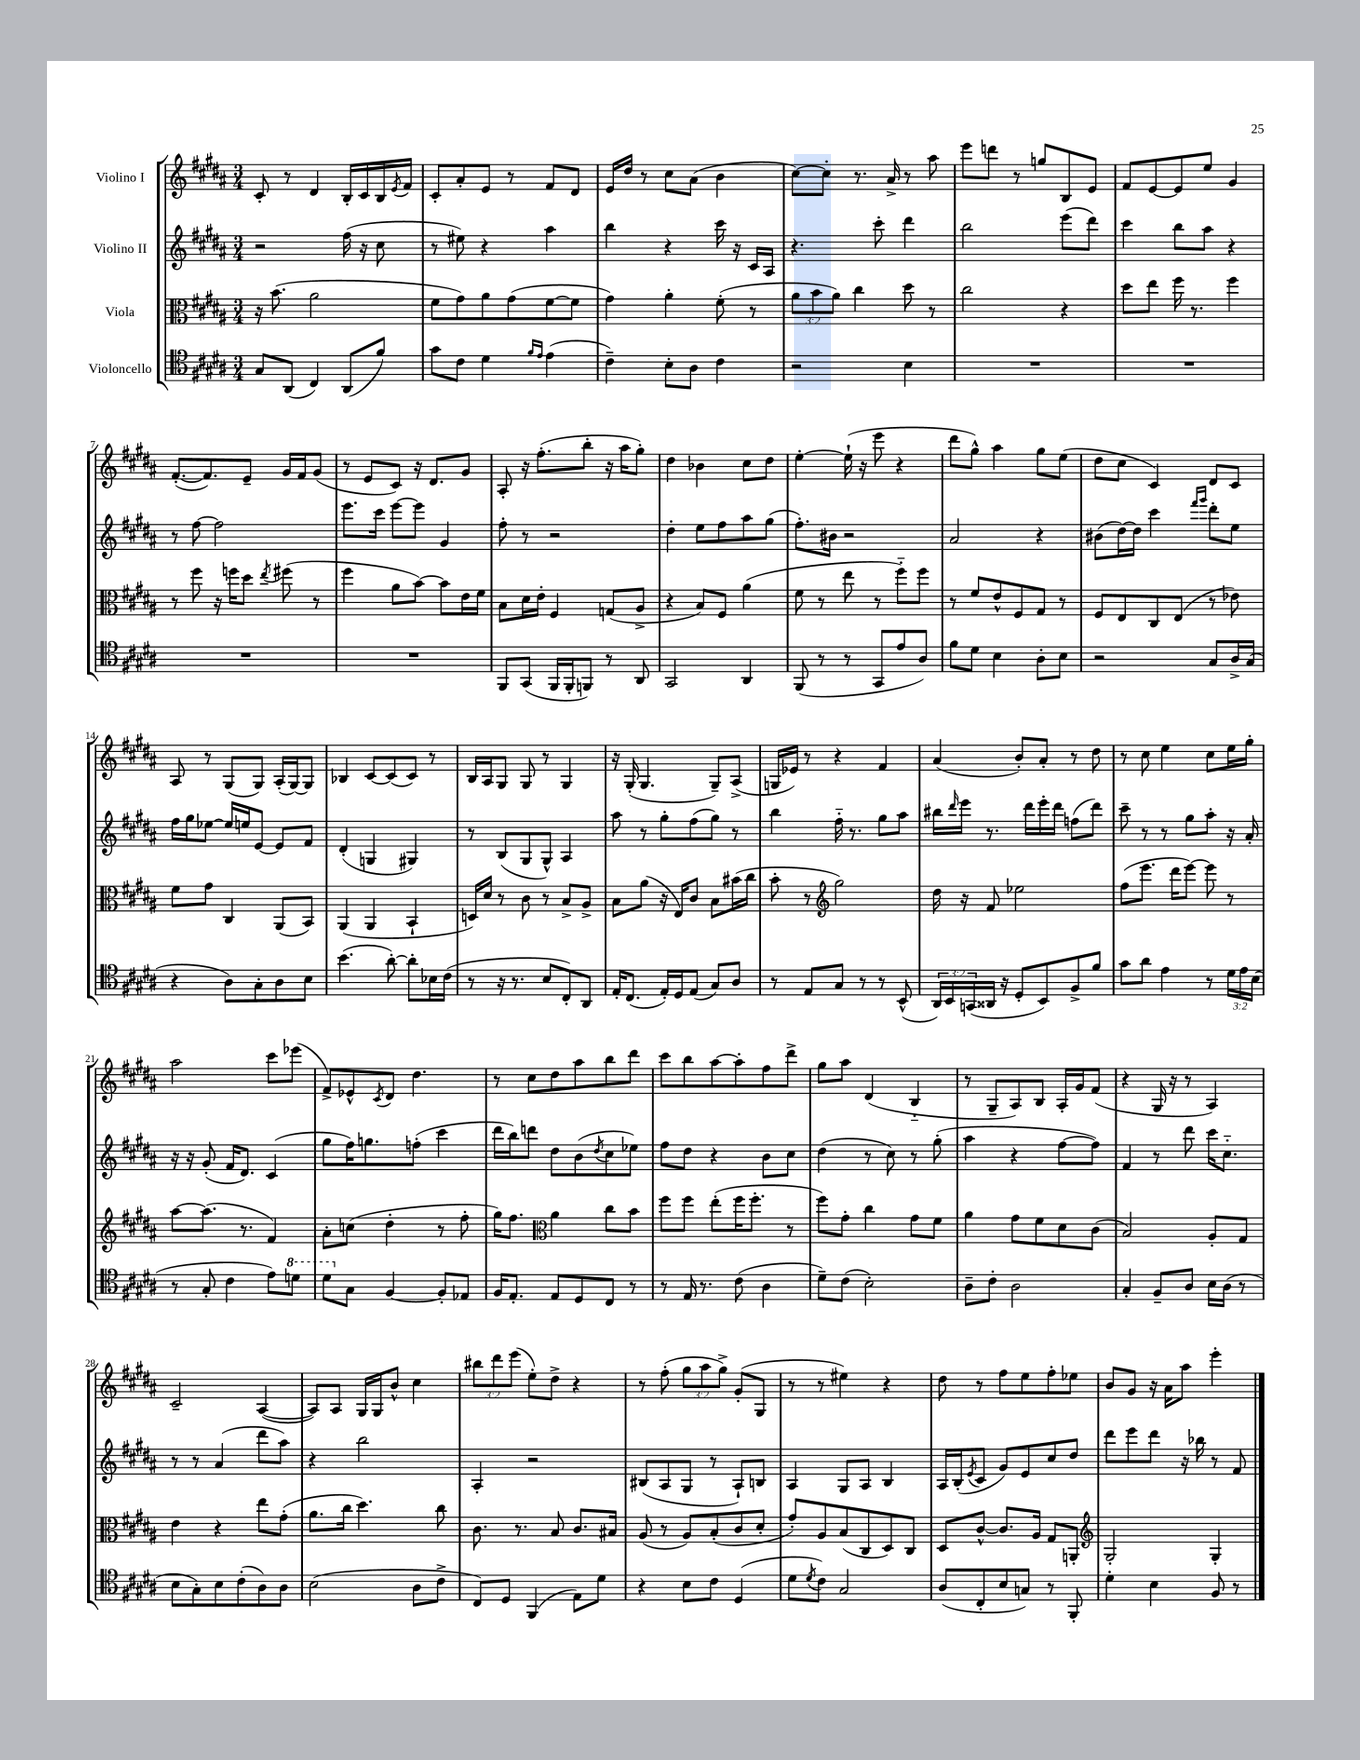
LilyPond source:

<<
\new StaffGroup <<
\new Staff = "s0" \with { instrumentName = "Violino I" } {
    \clef treble \key b \major \numericTimeSignature \time 3/4 \override Staff.TupletNumber.text = #tuplet-number::calc-fraction-text
    cis'8-. r8 dis'4 b16-. cis'16 b16 \acciaccatura { e'8 } fis'16 |
    cis'8-. ais'8-. e'8 r8 fis'8 dis'8 |
    e'16 dis''16 r8 cis''8 ais'8( b'4 |
    cis''8~) cis''8-. r8. ais'16-> r8 ais''8 |
    e'''8 d'''8 r8 g''8 b8 e'8 |
    fis'8 e'8~ e'8 e''8 gis'4 |
    fis'8.~-.( fis'8.) e'8-- gis'16 fis'16 gis'8( |
    r8 e'8 cis'8) r16 dis'8. gis'8 |
    ais8-. r16 fis''8.-.( b''8-. r16 ais''16 gis''8-.) |
    dis''4 bes'4 cis''8 dis''8 |
    e''4~-. e''16-!( r16 e'''8 r4 |
    dis'''8 gis''8-^) ais''4 gis''8 e''8( |
    dis''8 cis''8 cis'4) dis'8 cis'8 |
    ais8 r8 gis8( gis8) ais16-.( gis16~) gis8 |
    bes4 cis'8~ cis'8( cis'8) r8 |
    b16 ais16 gis8 gis8 r8 gis4 |
    r16 gis16-.( gis4. gis8--) ais8->( |
    g16 ees'16) r8 r4 fis'4 |
    ais'4( b'8-.) ais'8-. r8 dis''8 |
    r8 cis''8 e''4 cis''8 e''16 gis''16-. |
    ais''2 cis'''8 ees'''8( |
    fis'8->) ees'8-^ \acciaccatura { cis'8 } dis'8 dis''4. |
    r8 cis''8 dis''8 ais''8 b''8 dis'''8 |
    cis'''8 b''8 ais''8~ ais''8-. fis''8 dis'''8-> |
    gis''8 ais''8 dis'4( b4-_ |
    r8 gis8-- ais8) b8 ais16-. gis'16 fis'8( |
    r4 gis16 r16 r8 ais4) |
    cis'2-- ais4~( |
    ais8) ais8 gis16 gis16 b'8-^ cis''4 |
    \tuplet 3/2 { bis''8 dis'''8 e'''8( } e''8-.) dis''8-> r4 |
    r8 fis''8-.( \tuplet 3/2 { gis''8 ais''8 gis''8->) } gis'8-.( gis8 |
    r8 r8 eis''4) r4 |
    dis''8 r8 fis''8 e''8 fis''8-. ees''8 |
    b'8 gis'8 r16 ais'16 ais''8 e'''4-. \bar "|." |
}
\new Staff = "s1" \with { instrumentName = "Violino II" } {
    \clef treble \key b \major \numericTimeSignature \time 3/4
    r2 fis''16( r16 cis''8 |
    r8 eis''8) r4 ais''4 |
    b''4 r4 cis'''16 r16 cis'16 ais16 |
    r4. cis'''8-. dis'''4 |
    b''2 e'''8( dis'''8) |
    cis'''4 b''8 ais''8 r4 |
    r8 fis''8~ fis''2 |
    e'''8. cis'''16 e'''8~ e'''8 gis'4 |
    fis''8-. r8 r2 |
    dis''4-. e''8 fis''8 ais''8 gis''8( |
    fis''8.-.) bis'16 r2 |
    ais'2 r4 |
    bis'8( dis''16~) dis''16 cis'''4 \grace { fis'''16 gis'''16 } dis'''8-. e''8 |
    fis''16 gis''16 ees''8~ ees''16 e''16 e'8~ e'8 fis'8 |
    dis'4-.( g4 gis4) |
    r8 b8( gis8 gis8-^) ais4 |
    ais''8 r8 gis''8-. fis''8( gis''8) r8 |
    b''4 fis''16-_ r8. gis''8 ais''8 |
    bis''16 \grace { dis'''16 } e'''16 r8. dis'''16 e'''16-. dis'''16 f''8( dis'''8) |
    cis'''8-- r8 r8 gis''8 ais''8-. r16 ais'16-. |
    r16 r16 gis'8-.( fis'16 dis'8.) cis'4( |
    gis''8 fis''16) g''8. f''8-.( cis'''4 |
    dis'''16 b''16) d'''8 dis''8 b'8( \acciaccatura { dis''8 } cis''8 ees''8) |
    fis''8 dis''8 r4 b'8 cis''8 |
    dis''4( r8 cis''8) r8 gis''8-.( |
    ais''4 r4 fis''8~ fis''8) |
    fis'4 r8 dis'''8 cis'''16 cis''8.-_ |
    r8 r8 ais'4( dis'''8 ais''8) |
    r4 b''2 |
    ais4-. r2 |
    bis8( ais8 gis8 r8 ais8-!) b8 |
    ais4 gis8 ais8 b4 |
    ais16 b16-.( \acciaccatura { e'8 } cis'8 gis'8) e'8 cis''8 dis''8 |
    dis'''8 e'''8 dis'''8 r16 bes''16 r8 fis'8 \bar "|." |
}
\new Staff = "s2" \with { instrumentName = "Viola" } {
    \clef alto \key b \major \numericTimeSignature \time 3/4 \override Staff.TupletNumber.text = #tuplet-number::calc-fraction-text
    r16 b'8.( ais'2 |
    fis'8 gis'8) ais'8 gis'8( fis'8~ fis'8 |
    gis'4) ais'4-. fis'8-.( r8 |
    \tuplet 3/2 { ais'8 b'8 ais'8) } cis''4 dis''8 r8 |
    cis''2 r4 |
    dis''8 e''8 fis''16 r8. fis''4 |
    r8 fis''8 r16 f''16 dis''8 \acciaccatura { e''8 } fis''8( r8 |
    fis''4 ais'8 b'8~) b'8 e'16 fis'16 |
    b8 dis'16 e'16-. fis4 g8( ais8-> |
    r4 b8) fis8 ais'4( |
    fis'8 r8 e''8 r8 fis''8-_) fis''8 |
    r8 fis'8 e'8-^ fis8 gis8 r8 |
    fis8 e8 cis8 e8( r8 ees'8) |
    fis'8 gis'8 cis4 ais,8( b,8) |
    ais,4( ais,4 b,4-! |
    d16) dis'16 r8 cis'8 r8 b8-> ais8-> |
    b8 ais'8( r16 e16) cis'8 b8 bis'16( cis''16 |
    b'8-. r8 \clef treble gis''2) |
    dis''16 r16 fis'8 ees''2 |
    fis''8( e'''8. dis'''16 e'''8~) e'''8 r8 |
    ais''8~ ais''8.( r8. fis'4) |
    ais'8-. c''8( dis''4-. r8 fis''8-. |
    gis''16) fis''8. \clef alto ais'4 cis''8 b'8 |
    fis''8 fis''8 e''8-.( fis''16 fis''8.-. r8 |
    fis''8) gis'8-. cis''4 gis'8 fis'8 |
    ais'4 gis'8 fis'8 dis'8 cis'8( |
    b2) ais8-. gis8 |
    e'4 r4 e''8 gis'8-.( |
    ais'8. cis''16 dis''4.) cis''8 |
    cis'8. r8. b8 cis'8. bis16 |
    ais8( r8 ais8) b8-.( cis'8 dis'8-. |
    gis'8-.) ais8 b8( cis8 dis8) cis8 |
    dis8 cis'8~-^ cis'8. ais16 gis8 a,8-. |
    \clef treble gis2-. gis4-. \bar "|." |
}
\new Staff = "s3" \with { instrumentName = "Violoncello" } {
    \clef tenor \key b \major \numericTimeSignature \time 3/4 \override Staff.TupletNumber.text = #tuplet-number::calc-fraction-text
    gis8 ais,8( cis4) ais,8( fis'8) |
    gis'8 cis'8 dis'4 \grace { fis'16 e'16 } e'4( |
    cis'4--) b8-. ais8 cis'4 |
    r2 b4 |
    R2. |
    R2. |
    R2. |
    R2. |
    fis,8 gis,8( fis,16 fis,16-. f,8) r8 ais,8 |
    gis,2 ais,4 |
    fis,8( r8 r8 gis,8 e'8 ais8) |
    fis'8 dis'8 b4 ais8-. b8 |
    r2 gis8 ais16-> gis16( |
    r4 ais8) gis8-. ais8 b8 |
    b'4.( ais'8~-.) ais'8-. bes16 cis'16( |
    r8 r16 r8. b8 cis8-.) ais,8 |
    e16-. cis8.( e16-.) dis16 e8( gis8) ais8 |
    r8 e8 gis8 r8 r8 b,8-^( |
    \tuplet 3/2 { ais,16) b,16 g,16( } aisis,16 r16 dis8-. b,8) fis8-> fis'8 |
    gis'8 ais'8 e'4 r8 \tuplet 3/2 { dis'16 e'16 b16( } |
    r8 gis8-. cis'4 e'8) \ottava #1 d''8 |
    dis''8 \ottava #0 gis8 fis4~ fis8-. ees8 |
    fis16 e8.-. e8 dis8 cis8 r8 |
    r8 e16 r8. cis'8( ais4 |
    dis'8--) cis'8( b2-.) |
    ais8-- cis'8-. ais2 |
    gis4-. fis8-- ais8 b16 ais16( r8 |
    b8 gis8-.) b8 cis'8-.( ais8) ais8 |
    b2( ais8 cis'8-> |
    cis8) dis8 fis,4( e8) dis'8 |
    r4 b8 cis'8 dis4( |
    dis'8 \acciaccatura { dis'8 } cis'8) gis2 |
    ais8( cis8-. b8 g8) r8 fis,8-. |
    dis'4-. b4 fis8 r8 \bar "|." |
}
>>
>>
